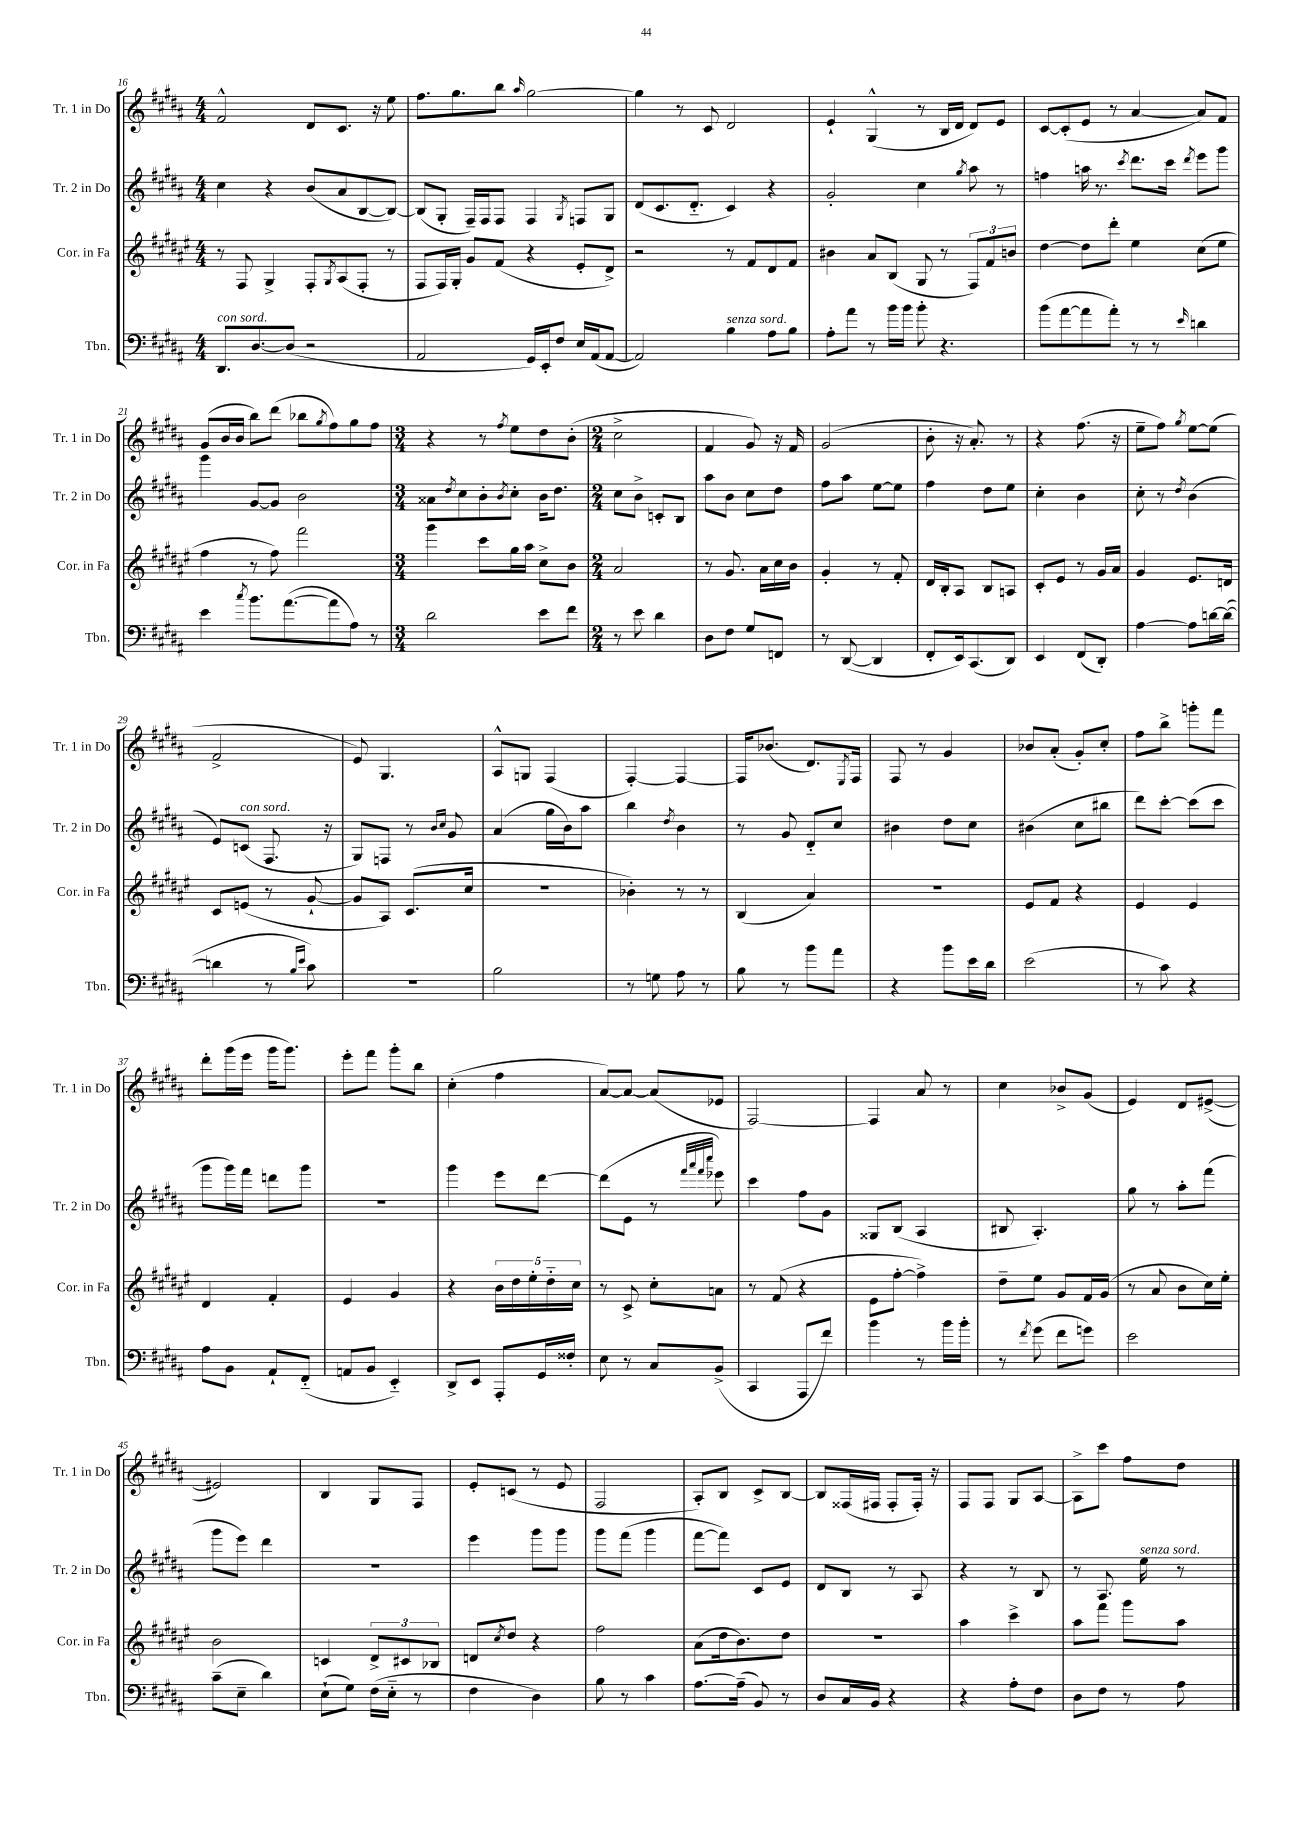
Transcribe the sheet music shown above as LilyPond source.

<<
\new StaffGroup <<
\new Staff = "s0" \with { instrumentName = "Tr. 1 in Do" shortInstrumentName = "Tr. 1 in Do" } {
    \clef treble \key b \major \numericTimeSignature \time 4/4
    fis'2-^ dis'8 cis'8. r16 e''8 |
    fis''8. gis''8. b''8 \grace { ais''16 } gis''2~ |
    gis''4 r8 cis'8 dis'2 |
    e'4-! gis4-^( r8 b16 dis'16 dis'8) e'8 |
    cis'8~ cis'8-.( e'8 r8 ais'4~ ais'8) fis'8 |
    gis'8( b'16 b'16 b''8) dis'''8( bes''8 \acciaccatura { gis''8 } fis''8) gis''8 fis''8 |
    \numericTimeSignature \time 3/4 r4 r8 \acciaccatura { fis''8 } e''8 dis''8 b'8-.( |
    \numericTimeSignature \time 2/4 cis''2-> |
    fis'4 gis'8) r16 fis'16 |
    gis'2( |
    b'8-. r16 ais'8.-.) r8 |
    r4 fis''8.( r16 |
    e''8-- fis''8) \acciaccatura { gis''8 } e''8~ e''8( |
    fis'2-> |
    e'8) gis4. |
    ais8-^ g8 fis4( |
    fis4~-.) fis4~ |
    fis16 bes'8.( dis'8.) \acciaccatura { e8 } fis16 |
    fis8 r8 gis'4 |
    bes'8 ais'8-.( gis'8-.) cis''8-. |
    fis''8 b''8-> g'''8-. fis'''8 |
    dis'''8-. gis'''16( e'''16 gis'''16 gis'''8.) |
    e'''8-. fis'''8 gis'''8-. b''8 |
    cis''4-.( fis''4 |
    ais'8~) ais'8~ ais'8( ees'8 |
    fis2~) |
    fis4 ais'8 r8 |
    cis''4 bes'8-> gis'8( |
    e'4) dis'8 eis'8~->( |
    eis'2) |
    b4 gis8 fis8 |
    e'8-. c'8( r8 e'8 |
    fis2 |
    ais8-.) b8 cis'8-> b8~ |
    b8 fisis16( fis16 fis8-. fis16-.) r16 |
    fis8 fis8 gis8 ais8~ |
    ais8-> cis'''8 fis''8 dis''8 \bar "|." |
}
\new Staff = "s1" \with { instrumentName = "Tr. 2 in Do" shortInstrumentName = "Tr. 2 in Do" } {
    \clef treble \key b \major \numericTimeSignature \time 4/4
    cis''4 r4 b'8( ais'8 b8~ b8~) |
    b8( gis8-. fis16--) fis16 fis8 fis4 \acciaccatura { gis8 } f8 gis8 |
    dis'8( cis'8. dis'8.-_ cis'4) r4 |
    gis'2-. cis''4 \acciaccatura { gis''8 } ais''8 r8 |
    f''4 a''16 r8. \acciaccatura { cis'''8 } dis'''8. cis'''16 \acciaccatura { dis'''8 } e'''8 gis'''8 |
    gis'''4 gis'8~ gis'8 b'2 |
    \numericTimeSignature \time 3/4 aisis'8 \acciaccatura { dis''8 } cis''8 b'8-. \acciaccatura { b'8 } cis''8-. b'16 dis''8. |
    \numericTimeSignature \time 2/4 cis''8 b'8-> c'8-. b8 |
    ais''8 b'8 cis''8 dis''8 |
    fis''8 ais''8 e''8~ e''8 |
    fis''4 dis''8 e''8 |
    cis''4-. b'4 |
    cis''8-. r8 \acciaccatura { dis''8 } b'4( |
    e'8) c'8^\markup { \italic "con sord." }( fis8. r16 |
    gis8) f8 r8 \grace { b'16 cis''16 } gis'8 |
    ais'4( gis''16 b'16) ais''8 |
    b''4 \acciaccatura { dis''8 } b'4 |
    r8 gis'8 dis'8-_ cis''8 |
    bis'4 dis''8 cis''8 |
    bis'4( cis''8 bis''8 |
    dis'''8) cis'''8~-. cis'''8( cis'''8 |
    gis'''8 gis'''16) fis'''16 d'''8 gis'''8 |
    R2 |
    gis'''4 e'''8 dis'''8~ |
    dis'''8( e'8 r8 \grace { fis'''32 ais'''32 fis'''32 cis''''32 } ees'''8) |
    cis'''4 fis''8 gis'8 |
    gisis8 b8( ais4 |
    bis8 ais4.-.) |
    gis''8 r8 ais''8-. fis'''8( |
    gis'''8 e'''8) dis'''4 |
    R2 |
    e'''4 gis'''8 gis'''8 |
    gis'''8 fis'''8( gis'''4 |
    fis'''8~ fis'''8) cis'8 e'8 |
    dis'8 b8 r8 ais8 |
    r4 r8 b8 |
    r8 ais8. e''16^\markup { \italic "senza sord." } r8 \bar "|." |
}
\new Staff = "s2" \with { instrumentName = "Cor. in Fa" shortInstrumentName = "Cor. in Fa" } {
    \clef treble \key fis \major \numericTimeSignature \time 4/4
    r8 fis8 gis4-> fis8-. \acciaccatura { gis8 } ais8( fis8-. r8 |
    fis8 fis16) gis16-. gis'8 fis'8( r4 eis'8-. dis'8->) |
    r2 r8 fis'8 dis'8 fis'8 |
    bis'4 ais'8 b8( gis8 r8 \tuplet 3/2 { fis8) fis'8 b'8 } |
    dis''4~ dis''8 dis'''8-. eis''4 cis''8( eis''8 |
    fis''4 r8 fis''8) fis'''2 |
    \numericTimeSignature \time 3/4 gis'''4 cis'''8 gis''16 ais''16 cis''8-> b'8 |
    \numericTimeSignature \time 2/4 ais'2 |
    r8 gis'8. ais'16 cis''16 b'16 |
    gis'4-. r8 fis'8-. |
    dis'16 b16-. ais8 b8 a8 |
    cis'8-. eis'8 r8 gis'16 ais'16 |
    gis'4 eis'8. d'16 |
    cis'8 e'8( r8 gis'8~-! |
    gis'8 ais8) cis'8.( cis''16 |
    R2 |
    bes'4-.) r8 r8 |
    b4( ais'4) |
    R2 |
    eis'8 fis'8 r4 |
    eis'4 eis'4 |
    dis'4 fis'4-. |
    eis'4 gis'4 |
    r4 \tuplet 5/4 { b'16 dis''16 eis''16-. dis''16-_ cis''16 } |
    r8 cis'8-> cis''8-. a'8 |
    r8 fis'8( r4 |
    eis'8 fis''8~-. fis''4->) |
    dis''8-- eis''8 gis'8 fis'16 gis'16( |
    r8 ais'8 b'8 cis''16) eis''16-. |
    b'2 |
    c'4 \tuplet 3/2 { dis'8-> cis'8 bes8 } |
    d'8 \acciaccatura { cis''8 } dis''8 r4 |
    fis''2 |
    ais'8( dis''16 b'8.) dis''8 |
    r2 |
    ais''4 cis'''4-> |
    ais''8 fis'''8 gis'''8 ais''8 \bar "|." |
}
\new Staff = "s3" \with { instrumentName = "Tbn." shortInstrumentName = "Tbn." } {
    \clef bass \key b \major \numericTimeSignature \time 4/4
    dis,8.^\markup { \italic "con sord." } dis8.~ dis8( r2 |
    ais,2 gis,16) e,16-. fis8 e16 ais,16( ais,8~ |
    ais,2) b4^\markup { \italic "senza sord." } ais8 b8 |
    ais8-. ais'8 r8 b'16 b'16 b'8-. r4. |
    b'8( ais'8~ ais'8 ais'8-.) r8 r8 \grace { e'16 } d'4 |
    e'4 \acciaccatura { cis''8 } b'8. ais'8.~( ais'8 ais8) r8 |
    \numericTimeSignature \time 3/4 dis'2 e'8 fis'8 |
    \numericTimeSignature \time 2/4 r8 e'8 dis'4 |
    dis8 fis8 gis8 f,8 |
    r8 dis,8~( dis,4 |
    fis,8-. e,16) cis,8.( dis,8) |
    e,4 fis,8( dis,8-.) |
    ais4~ ais8 d'16~ d'16~( |
    d'4 r8 \grace { b16 e'16 } cis'8) |
    r2 |
    b2 |
    r8 g8 ais8 r8 |
    b8 r8 b'8 ais'8 |
    r4 b'8 e'16 dis'16 |
    e'2( |
    r8 cis'8) r4 |
    ais8 b,8 ais,8-! fis,8-_( |
    a,8 b,8 e,4-_) |
    dis,8-> e,8 ais,,8-. gis,16 fisis16-. |
    e8 r8 cis8 b,8->( |
    cis,4 ais,,8 fis'8) |
    b'4 r8 b'16 b'16-. |
    r8 \acciaccatura { fis'8 } gis'8( fis'8 g'8) |
    e'2 |
    cis'8--( e8-- dis'4) |
    e8-!( gis8) fis16( e16-_ r8 |
    fis4 dis4) |
    b8 r8 cis'4 |
    ais8.~ ais16--( b,8) r8 |
    dis8 cis16 b,16 r4 |
    r4 ais8-. fis8 |
    dis8 fis8 r8 ais8 \bar "|." |
}
>>
>>
\layout { \context { \Score currentBarNumber = #16 } }
